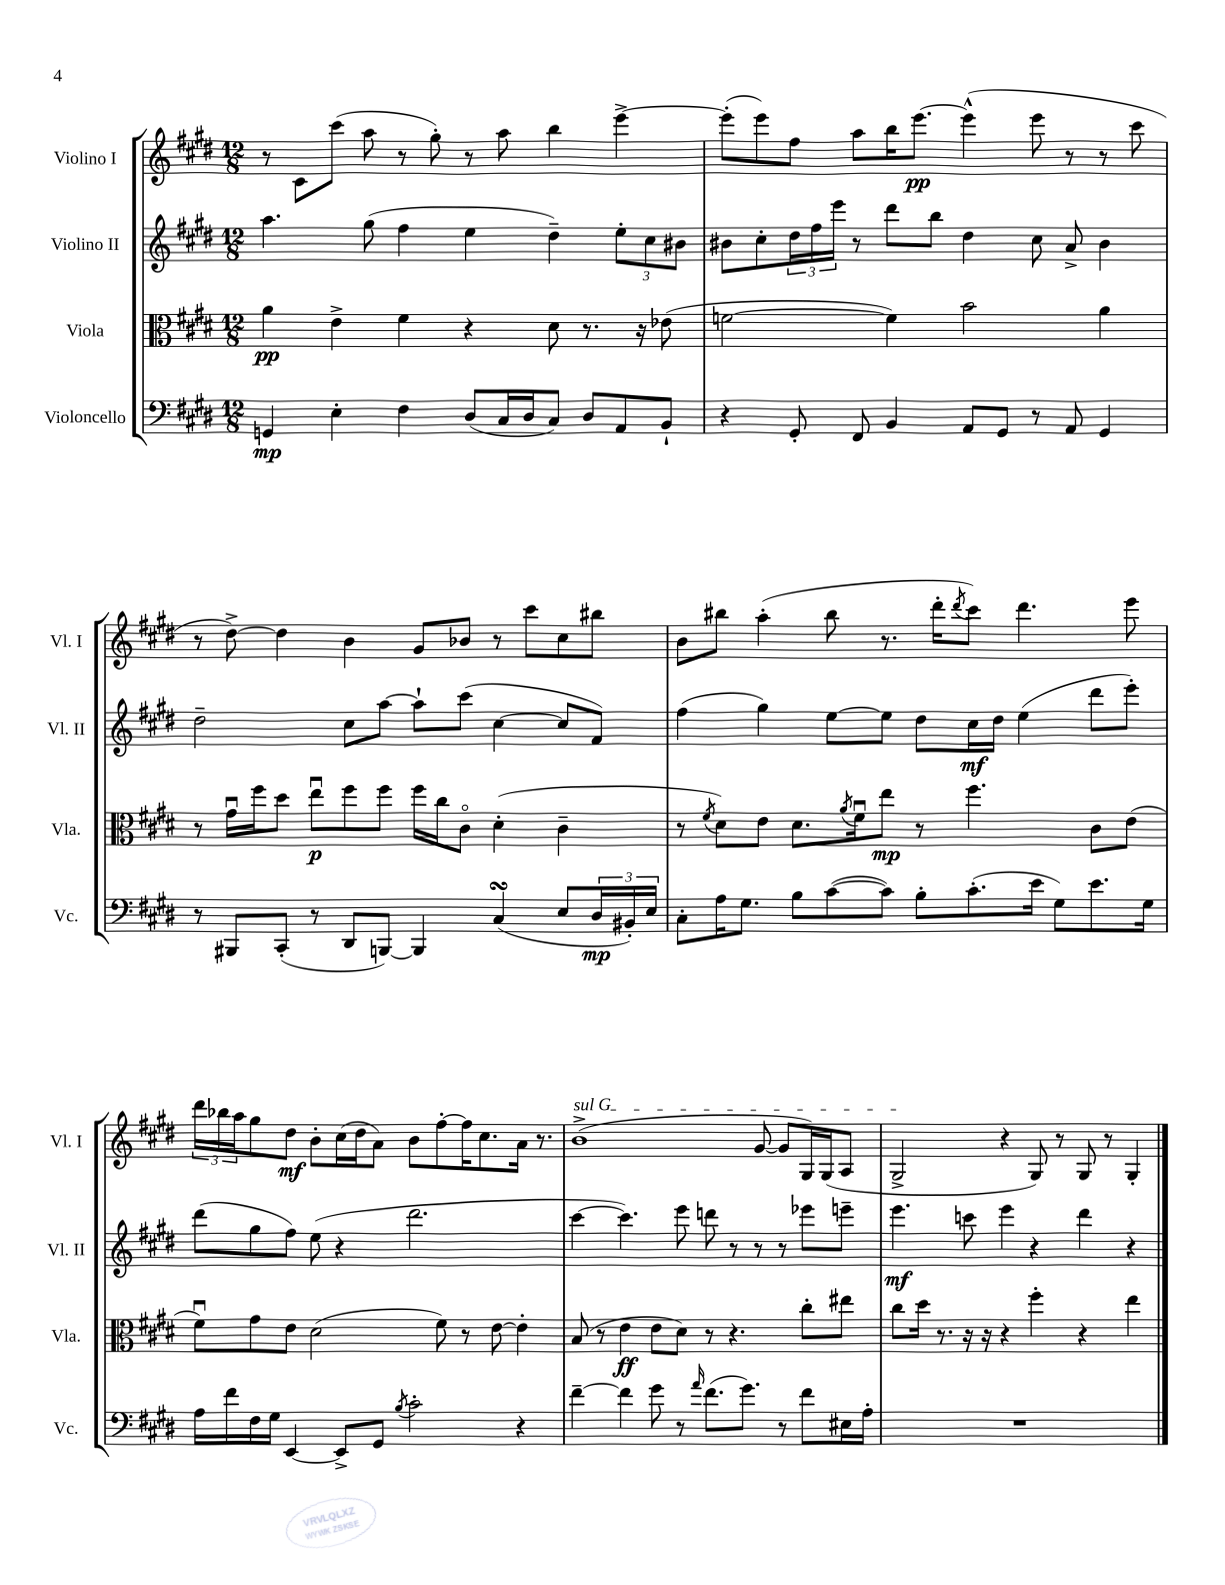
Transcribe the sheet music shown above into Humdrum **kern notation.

**kern	**kern	**kern	**kern
*staff4	*staff3	*staff2	*staff1
*clefF4	*clefC3	*clefG2	*clefG2
*k[f#c#g#d#]	*k[f#c#g#d#]	*k[f#c#g#d#]	*k[f#c#g#d#]
*M12/8	*M12/8	*M12/8	*M12/8
4GG/	4a\	4.aa\	8r
.	.	.	8c#\L
4E'\	4e^\	.	(8ccc#\J
.	.	(8gg#\	8aa\
4F#\	4f#\	4ff#\	8r
.	.	.	8gg#'\)
(8D#/L	4r	4ee\	8r
16C#/L	.	.	8aa\
16D#/J	.	.	.
8C#/J)	8d#\	4dd#~\)	4bb\
8D#/L	8.r	.	.
8AA/	.	12ee'\L	[4eee^\
.	16r	.	.
.	.	12cc#\	.
8BB`/J	(8e-\	.	.
.	.	12b#\J	.
=	=	=	=
4r	[2f\	8b#\L	(8eee'\]L
.	.	8cc#'\	8eee\)
8GG#'/	.	24dd#\L	8ff#\J
.	.	24ff#\	.
.	.	24eee\JJ	.
8FF#/	.	8r	8aa\L
4BB/	4f\])	8ddd#\L	16bb\K
.	.	.	[8.eee\J
.	.	8bb\J	.
8AA/L	2b\	4dd#\	(4eee^^\]
8GG#/J	.	.	.
8r	.	8cc#\	8eee\
8AA/	.	8a^/	8r
4GG#/	4a\	4b#\	8r
.	.	.	8ccc#\
=	=	=	=
8r	8r	2dd#~\	8r
8BBB#/L	16g#u\LL	.	[8dd#^\)
.	16ff#\J	.	.
(8CC#'/J	8dd#\J	.	4dd#\]
8r	8eeu\L	.	.
8DD#/L	8ff#\	8cc#\L	4b\
[8BBB/J)	8ff#\J	[8aa\J	.
4BBB/]	16ff#\LL	8aa`\]L	8g#/L
.	16cc#\J	.	.
.	8c#o\J	(8ccc#\J	8b-/J
(4C#/	(4d#'\	[4cc#\	8r
.	.	.	8ccc#\L
8E/L	4c#~\	8cc#/]L	8cc#\
24D#/L	.	8f#/J)	8bb#\J
24BB#'/)	.	.	.
24E/JJ	.	.	.
=	=	=	=
8C#'\L	8r	(4ff#\	8b\L
.	8qf#/	.	.
16A\K	8d#\L)	.	8bb#\J
8.G#\J	.	.	.
.	8e\J	4gg#\)	(4aa'\
8B\L	8.d#\L	.	.
([8c#\	.	[8ee\L	8bb#\
.	8qa/	.	.
.	16f#u\k	.	.
8c#\]J)	8ee\J	8ee\]J	8.r
8B'\L	8r	8dd#\L	.
.	.	.	16ddd#'\LK
.	.	.	8qddd#/
(8.c#'\	4.ff#\	16cc#\L	8ccc#\J)
.	.	16dd#\JJ	.
.	.	(4ee\	4.ddd#\
16e\Jk	.	.	.
8G#\L)	.	.	.
8.e\	8c#\L	8ddd#\L	.
.	(8e\J	8eee'\J)	8eee\
16G#\Jk	.	.	.
=	=	=	=
16A\LL	8f#u\L)	(8ddd#\L	24ddd#\LL
.	.	.	24bb-\
16f#\	.	.	.
.	.	.	24aa\J
16F#\	8g#\	8gg#\	8gg#\
16G#\JJ	.	.	.
[4EE/	8e\J	8ff#\J)	8dd#\J
.	(2d#\	(8ee\	8b'\L
8EE^/]L	.	4r	(16cc#\L
.	.	.	16dd#\J
8GG#/J	.	.	8a\J)
8qB/	.	.	.
2c#'\	.	2.ddd#\	8b\L
.	8f#\)	.	[8ff#'\
.	8r	.	16ff#\]K
.	.	.	8.cc#\
.	[8e\	.	.
4r	4e'\]	.	16a\Jk
.	.	.	8.r
=	=	=	=
[4f#~\	(8B/	[4ccc#\	(1b^
.	8r	.	.
4f#\]	4e\	4.ccc#\])	.
8g#\	8e\L	.	.
8r	8d#\J)	8eee\	.
16qqa/	.	.	.
(8.f#\L	8r	8ddd\	.
.	4.r	8r	.
8.g#\J)	.	.	.
.	.	8r	[8g#/
8r	.	8r	8g#/]L
8f#\L	8cc#'\L	8eee-\L	16G#/L)
.	.	.	(16G#/J
16E#\L	8ee#\J	8eee~\J	8A/J
16A'\JJ	.	.	.
=	=	=	=
1.r	8cc#\L	4.eee\	2G#^/
.	16dd#\Jk	.	.
.	8.r	.	.
.	16r	8ccc\	.
.	16r	.	.
.	4r	4eee\	4r
.	4ff#'\	4r	8G#/)
.	.	.	8r
.	4r	4ddd#\	8G#/
.	.	.	8r
.	4ee\	4r	4G#'/
==	==	==	==
*-	*-	*-	*-
